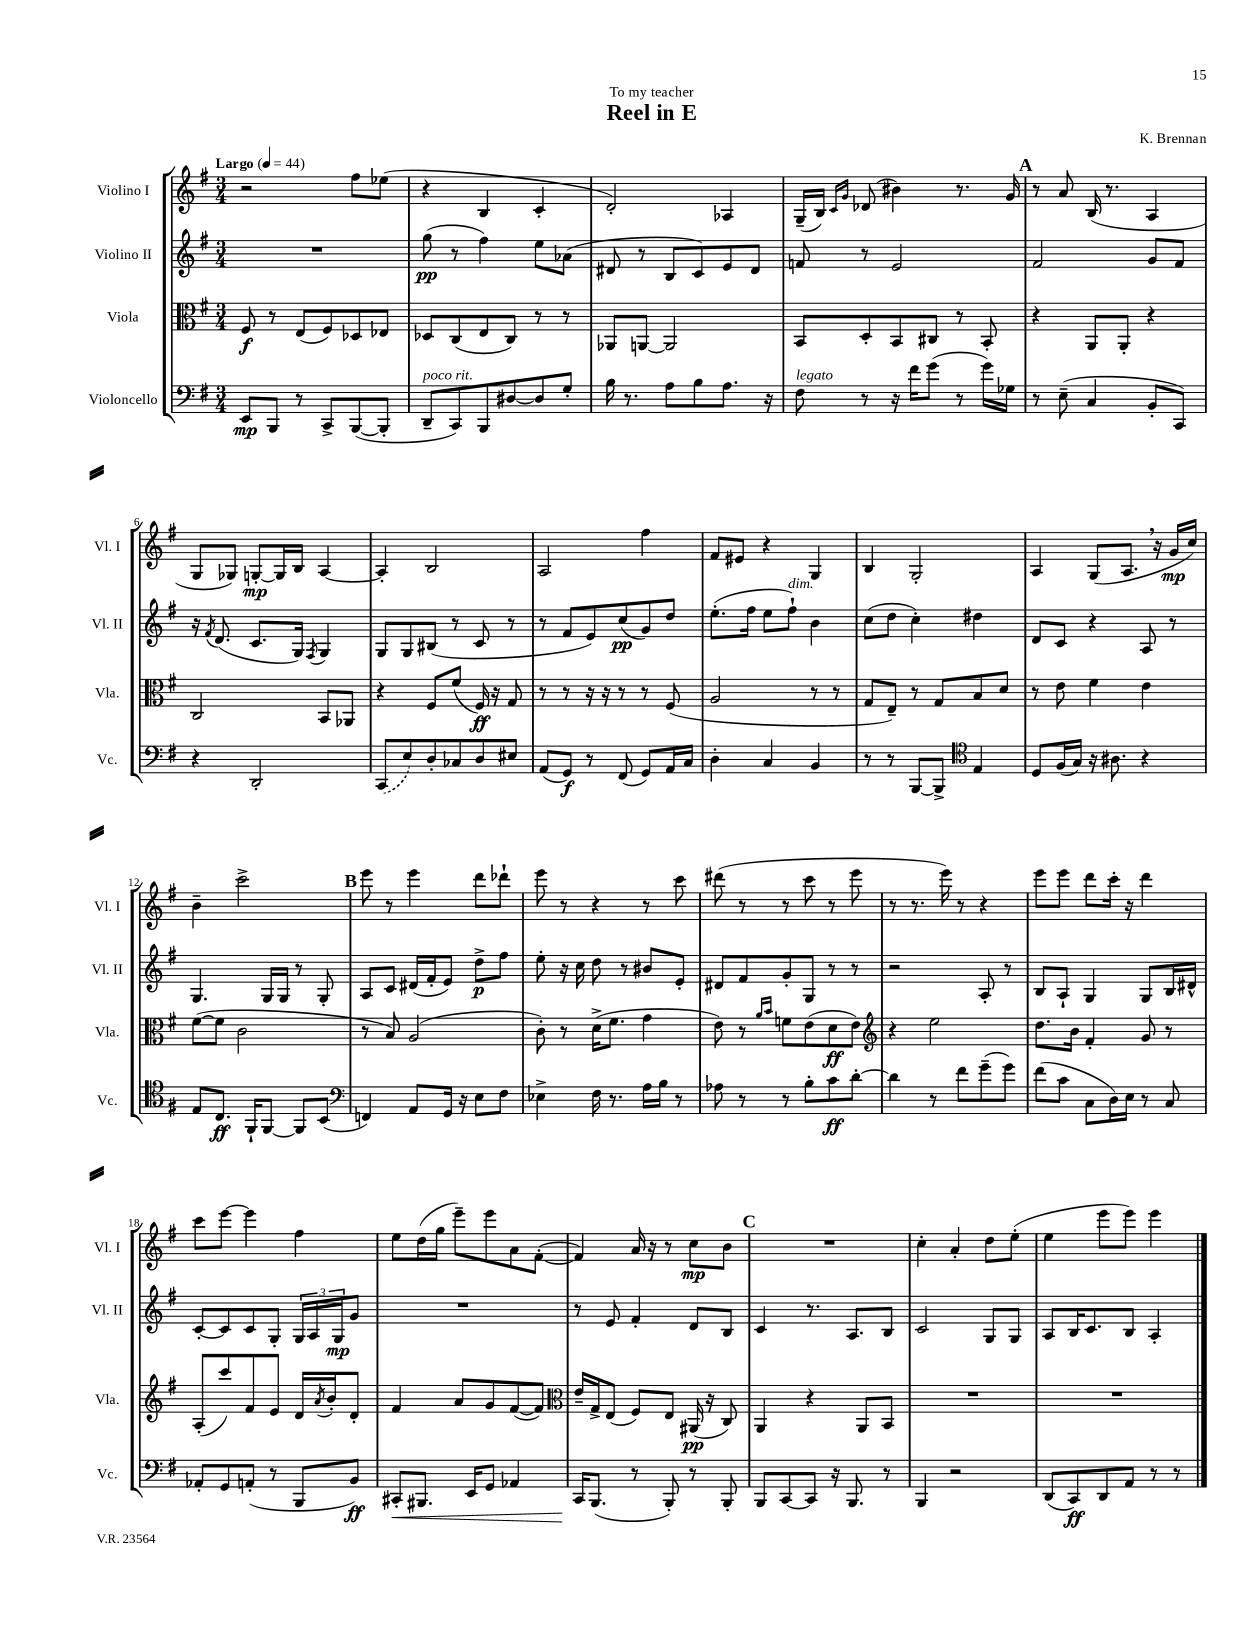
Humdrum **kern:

**kern	**kern	**kern	**kern
*staff4	*staff3	*staff2	*staff1
*clefF4	*clefC3	*clefG2	*clefG2
*k[f#]	*k[f#]	*k[f#]	*k[f#]
*M3/4	*M3/4	*M3/4	*M3/4
*MM44	*MM44	*MM44	*MM44
8EE/L	8F#/	2.r	2r
8BBB/J	8r	.	.
8r	(8E/L	.	.
8CC^/L	8F#/)	.	.
([8BBB/	8D-/	.	8ff#\L
8BBB'/]J	8E-/J	.	(8ee-\J
=	=	=	=
8DD~/L	8D-/L	(8gg\	4r
8CC/)	(8C/	8r	.
8BBB/	8E/	4ff#\)	4B/
[8D#/	8C/J)	.	.
8D#/]	8r	8ee\L	4c'/
8G'/J	8r	(8a-\J	.
=	=	=	=
16B\	8AA-/L	8d#/	2d'/)
8.r	.	.	.
.	[8AA/J	8r	.
8A\L	2AA/]	8B/L	.
8B\	.	8c/)	.
8.A\J	.	8e/	4A-/
.	.	8d#/J	.
16r	.	.	.
=	=	=	=
8F#\	8BB/L	8f/	(16G~/LL
.	.	.	16B/JJ)
.	.	.	16qqc/LL
.	.	.	16qqg/JJ
8r	8D'/	8r	(8d-/
16r	8BB/	2e/	4b#\)
16f#\LK	.	.	.
(8g\J	8C#/J	.	.
8r	8r	.	8.r
16g\LL)	8BB'/	.	.
16G-\JJ	.	.	16g/
=	=	=	=
8r	4r	2f#/	8r
(8E~\	.	.	8a/
4C/	8AA/L	.	(16B/
.	.	.	8.r
.	8AA'/J	.	.
8BB'/L	4r	8g/L	4A/
8CC/J)	.	8f#/J	.
=	=	=	=
4r	2C/	16r	8G/L
.	.	8qf#/	.
.	.	(8.d/	.
.	.	.	8G-/J)
2DD'/	.	8.c/L	[8G'/L
.	.	.	16G/]L
.	.	16G/Jk)	16B/JJ
.	.	8qF#/	.
.	8BB/L	4G/	[4A/
.	8AA-/J	.	.
=	=	=	=
(8CC/L	4r	8G/L	4A'/]
8E/)	.	8G/	.
8D'/	8F#/L	(8B#/J	2B/
8C-/	(8f#/J	8r	.
8D/	16F#/)	8c/	.
.	16r	.	.
8E#/J	8G/	8r	.
=	=	=	=
(8AA/L	8r	8r	2A/
8GG/J)	8r	8f#/L	.
8r	16r	8e/)	.
.	16r	.	.
(8FF#/	8r	(8cc/	.
8GG/L)	8r	8g/)	4ff#\
16AA/L	(8F#/	8dd/J	.
16C/JJ	.	.	.
=	=	=	=
4D'\	2A/	(8.ee'\L	8f#/L
.	.	.	8e#/J
.	.	16ff#\Jk	.
4C/	.	8ee\L	4r
.	.	8ff#`\J)	.
4BB/	8r	4b\	4G/
.	8r	.	.
=	=	=	=
8r	8G/L	(8cc\L	4B/
8r	8E~/J)	8dd\J	.
[8BBB/L	8r	4cc'\)	2G'/
8BBB^/]J	8G/L	.	.
*clefC4	*	*	*
4E/	8B/	4dd#\	.
.	8d/J	.	.
=	=	=	=
8D/L	8r	8d/L	4A/
(16F#/L	8e\	8c/J	.
16G/JJ)	.	.	.
16r	4f#\	4r	(8G/L
8.A#\	.	.	.
.	.	.	8.A/J
4r	4e\	8A/	.
.	.	.	16r
.	.	8r	16g/LL
.	.	.	16cc/JJ)
=	=	=	=
8E/L	([8f#\L	4.G/	4b~\
8.C/J	8f#\]J	.	.
.	2c\	.	2ccc^\
16FF#`/LK	.	.	.
[8FF#/J	.	16G/LL	.
.	.	16G/JJ	.
8FF#/]L	.	8r	.
(8BB/J	.	8G'/	.
=	=	=	=
*clefF4	*	*	*
4FF/)	8r	8A/L	8eee\
.	8B/)	8c/J	8r
8AA/L	(2A/	(16d#/LL	4eee\
.	.	16f#'/J	.
16GG/Jk	.	8e/J)	.
16r	.	.	.
8E\L	.	8dd^\L	8ddd\L
8F#\J	.	8ff#\J	8ddd-`\J
=	=	=	=
4E-^\	8c'\)	8ee'\	8eee\
.	8r	16r	8r
.	.	16cc\	.
16F#\	(16d^\LK	8dd\	4r
8.r	8.f#\J	.	.
.	.	8r	.
16A\LL	4g\	8b#/L	8r
16B\JJ	.	.	.
8r	.	8e'/J	8ccc\
=	=	=	=
8A-\	8e\)	8d#/L	(8ddd#\
8r	8r	8f#/	8r
.	16qqa/LL	.	.
.	16qqb/JJ	.	.
8r	8f\L	8g'/	8r
8B'\L	(8e\	8G/J	8ccc\
8c\	8d\	8r	8r
[8d'\J	8e\J)	8r	8eee\
=	=	=	=
*	*clefG2	*	*
4d\]	4r	2r	8r
.	.	.	8.r
8r	2ee\	.	.
.	.	.	16eee\)
8f#\L	.	.	8r
(8g~\	.	8A'/	4r
8g\J)	.	8r	.
=	=	=	=
(8f#\L	8.dd\L	8B/L	8eee\L
8c\J	.	8A`/J	8eee\J
.	16b\Jk	.	.
8C\L	4f#'/	4G/	8ddd\L
16D\L)	.	.	16ccc'\Jk
16E\JJ	.	.	16r
8r	8g/	8G/L	4ddd\
8C/	8r	16B/L	.
.	.	16d#^^/JJ	.
=	=	=	=
8AA-'/L	(8A'/L	[8c'/L	8ccc\L
8GG/	8ccc/)	8c/]	[8eee\J
(8AA'/J	8f#/	8c/	4eee\]
8r	8e/J	8G'/J	.
8BBB/L	16d/LL	24G/LL	4ff#\
.	.	24A/	.
.	8qa/	.	.
.	16b'/J	.	.
.	.	24G/J	.
8BB/J)	8d'/J	8g/J	.
=	=	=	=
8CC#'/L	4f#/	2.r	8ee\L
8.BBB#/J	.	.	(16dd\L
.	.	.	16gg\JJ
.	8a/L	.	8eee~\L)
16EE/LK	.	.	.
8GG/J	8g/	.	8eee\
4AA-/	([8f#/	.	8a\
.	8f#/]J)	.	([8f#'\J
=	=	=	=
*	*clefC3	*	*
16CC/LK	16e~/LL	8r	4f#/])
(8.BBB/J	16G^/J	.	.
.	(8E/J	8e/	.
8r	8F#/L)	4f#'/	16a/
.	.	.	16r
8BBB'/)	8E/J	.	8r
8r	(16AA#/	8d/L	8cc\L
.	16r	.	.
8BBB'/	8C/)	8B/J	8b\J
=	=	=	=
8BBB/L	4AA/	4c/	2.r
[8CC/	.	.	.
8CC/]J	4r	8.r	.
16r	.	.	.
8.BBB/	.	8.A/L	.
.	8AA/L	.	.
8r	8BB/J	8B/J	.
=	=	=	=
4BBB/	2.r	2c/	4cc'\
2r	.	.	4a'/
.	.	8G/L	8dd\L
.	.	8G/J	(8ee'\J
=	=	=	=
(8DD/L	2.r	8A/L	4ee\
8CC/)	.	16B/K	.
.	.	8.c/	.
8DD/	.	.	8eee\L
8AA/J	.	8B/J	8eee\J)
8r	.	4A'/	4eee\
8r	.	.	.
==	==	==	==
*-	*-	*-	*-
